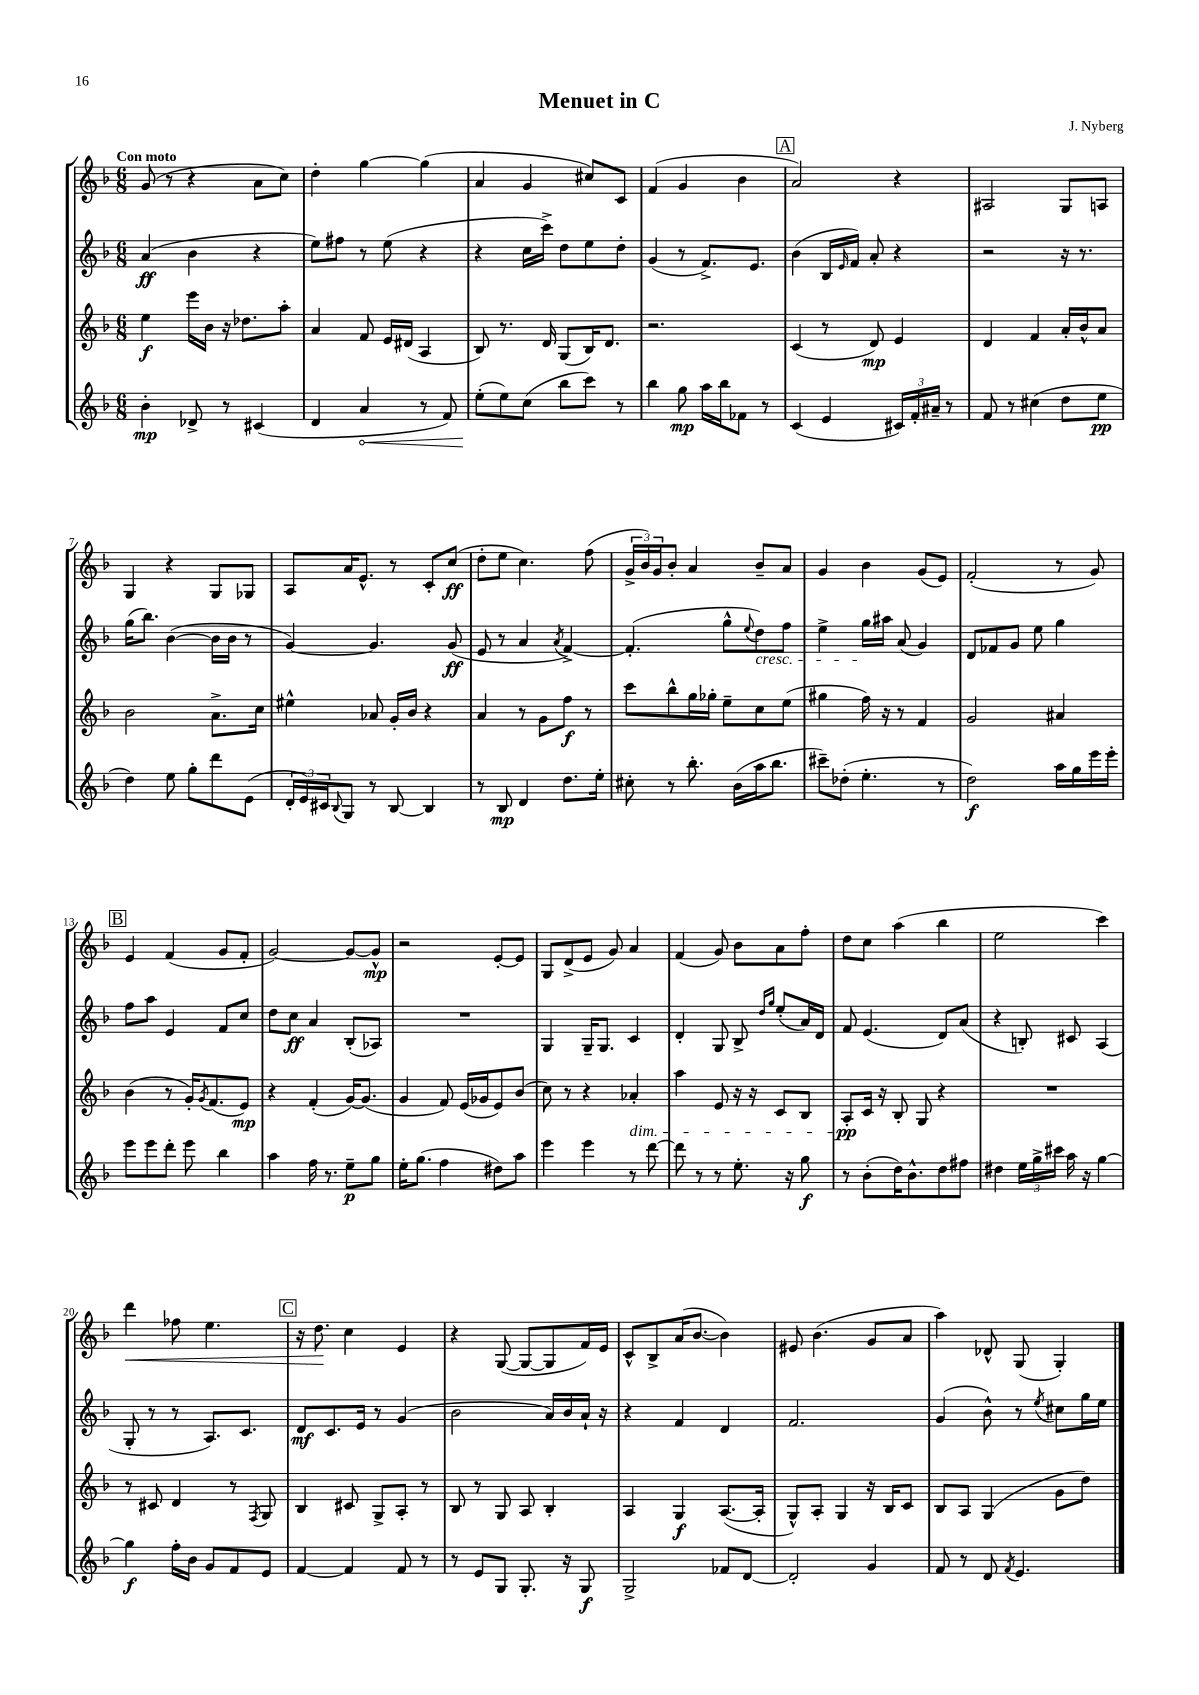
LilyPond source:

\header { title = "Menuet in C" composer = "J. Nyberg" }
<<
\new StaffGroup <<
\new Staff = "s0" {
    \clef treble \key f \major \numericTimeSignature \time 6/8 \tempo "Con moto"
    g'8( r8 r4 a'8 c''8) |
    d''4-. g''4~ g''4( |
    a'4 g'4 cis''8) c'8 |
    f'4( g'4 bes'4 |
    \mark \markup { \box "A" } a'2) r4 |
    ais2 g8 a8 |
    g4 r4 g8 ges8 |
    a8 a'16 e'8.-^ r8 c'8-. c''8\ff( |
    d''8-. e''8 c''4.) f''8( |
    \tuplet 3/2 { g'16-> bes'16) g'16 } bes'8-. a'4 bes'8-- a'8 |
    g'4 bes'4 g'8( e'8) |
    f'2-.( r8 g'8) |
    \mark \markup { \box "B" } e'4 f'4( g'8 f'8-. |
    g'2~) g'8~ g'8-^\mp |
    r2 e'8~-. e'8 |
    g8 d'8->( e'8 g'8) a'4 |
    f'4( g'8) bes'8 a'8 f''8-. |
    d''8 c''8 a''4( bes''4 |
    e''2 c'''4) |
    d'''4\< fes''8 e''4. |
    \mark \markup { \box "C" } r16 d''8.\! c''4 e'4 |
    r4 g8~( g8~ g8 f'16) e'16 |
    c'8-^ bes8-> a'16( bes'8.~ bes'4) |
    eis'8 bes'4.( g'8 a'8 |
    a''4) des'8-^ g8( g4-.) \bar "|." |
}
\new Staff = "s1" {
    \clef treble \key f \major \numericTimeSignature \time 6/8
    a'4\ff( bes'4 r4 |
    e''8) fis''8 r8 e''8( r4 |
    r4 c''16 c'''16->) d''8 e''8 d''8-. |
    g'4( r8 f'8.->) e'8. |
    \mark \markup { \box "A" } bes'4( bes16 \grace { e'16 } f'16) a'8-. r4 |
    r2 r16 r8. |
    g''16( bes''8.) bes'4~( bes'16 bes'16 r8 |
    g'4~) g'4. g'8\ff( |
    e'8 r8 a'4 \acciaccatura { a'8 } f'4~->) |
    f'4.-.( g''8-^ \appoggiatura { e''8 } d''8\cresc) f''8 |
    e''4-> g''16\! ais''16 a'8( g'4) |
    d'8 fes'8 g'8 e''8 g''4 |
    \mark \markup { \box "B" } f''8 a''8 e'4 f'8 c''8 |
    d''8 c''8\ff a'4 bes8-.( aes8) |
    R2. |
    g4 g16-- g8. c'4 |
    d'4-. g8 bes8-> \grace { d''16 g''16 } e''8-.( a'16) d'16 |
    f'8 e'4.( d'8) a'8( |
    r4 b8-.) cis'8 a4( |
    g8-. r8 r8 a8.) c'8. |
    \mark \markup { \box "C" } d'8\mf c'8. e'16 r8 g'4( |
    bes'2 a'16) bes'16 a'16-! r16 |
    r4 f'4 d'4 |
    f'2. |
    g'4( bes'8-^) r8 \acciaccatura { e''8 } cis''8 g''16 e''16 \bar "|." |
}
\new Staff = "s2" {
    \clef treble \key f \major \numericTimeSignature \time 6/8
    e''4\f e'''16 bes'16 r16 des''8. a''8-. |
    a'4 f'8 e'16 dis'16( a4 |
    bes8) r8. d'16 g8( bes16) d'8. |
    r2. |
    \mark \markup { \box "A" } c'4( r8 d'8\mp) e'4 |
    d'4 f'4 a'16-. bes'16-^ a'8 |
    bes'2 a'8.-> c''16 |
    eis''4-^ aes'8 g'16-. bes'16 r4 |
    a'4 r8 g'8 f''8\f r8 |
    c'''8 bes''8-^ g''16 ges''16-. e''8-- c''8 e''8( |
    gis''4 f''16) r16 r8 f'4 |
    g'2 ais'4 |
    \mark \markup { \box "B" } bes'4( r8 g'16-.) \acciaccatura { g'8 } f'8.( e'8\mp) |
    r4 f'4-.( g'16~) g'8.( |
    g'4 f'8) e'16( ges'16 e'8) bes'8( |
    c''8) r8 r4 aes'4-.\dim |
    a''4 e'8 r16 r16 c'8 bes8 |
    a8-.\pp\! c'16 r16 bes8-. g8 r4 |
    R2. |
    r8 cis'8 d'4 r8 \acciaccatura { f8 } g8 |
    \mark \markup { \box "C" } bes4 cis'8 g8-> a8-. r8 |
    bes8 r8 g8 a8 bes4-. |
    a4 g4\f a8.~( a16-. |
    g8-^) a8-. g4 r16 bes16 c'8 |
    bes8 a8 g4( g'8 d''8) \bar "|." |
}
\new Staff = "s3" {
    \clef treble \key f \major \numericTimeSignature \time 6/8
    bes'4-.\mp des'8-> r8 cis'4( |
    d'4 \once \override Hairpin.circled-tip = ##t a'4\< r8 f'8) |
    e''8-.\!( e''8) c''8( bes''8 c'''8) r8 |
    bes''4 g''8\mp a''16 bes''16 fes'8 r8 |
    \mark \markup { \box "A" } c'4( e'4 \tuplet 3/2 { cis'16) f'16-. ais'16-- } r8 |
    f'8 r8 cis''4( d''8 e''8\pp |
    d''4) e''8 g''8-. d'''8 e'8( |
    \tuplet 3/2 { d'16-. e'16) cis'16 } \appoggiatura { bes8 } g8 r8 bes8~ bes4 |
    r8 bes8\mp d'4 d''8. e''16-. |
    cis''8-. r8 bes''8.-. bes'16( a''16 bes''8. |
    cis'''8--) des''8-.( e''4.-. r8 |
    d''2\f) a''16 g''16 e'''16 e'''16-. |
    \mark \markup { \box "B" } e'''8 e'''8 d'''8-. e'''8 bes''4 |
    a''4 f''16 r8. e''8--\p g''8 |
    e''16-. g''8.( f''4 dis''8) a''8 |
    e'''4 e'''4 r8 d'''8~ |
    d'''8 r8 r8 e''8.-. r16 g''8\f |
    r8 bes'8-.( d''16) bes'8.-^ d''8 fis''8 |
    dis''4 \tuplet 3/2 { e''16 g''16-> cis'''16 } a''16 r16 g''4~ |
    g''4\f f''16-. bes'16 g'8 f'8 e'8 |
    \mark \markup { \box "C" } f'4~ f'4 f'8 r8 |
    r8 e'8 g8 g8.-. r16 g8\f |
    g2-> fes'8 d'8~ |
    d'2-. g'4 |
    f'8 r8 d'8 \acciaccatura { f'8 } e'4. \bar "|." |
}
>>
>>
